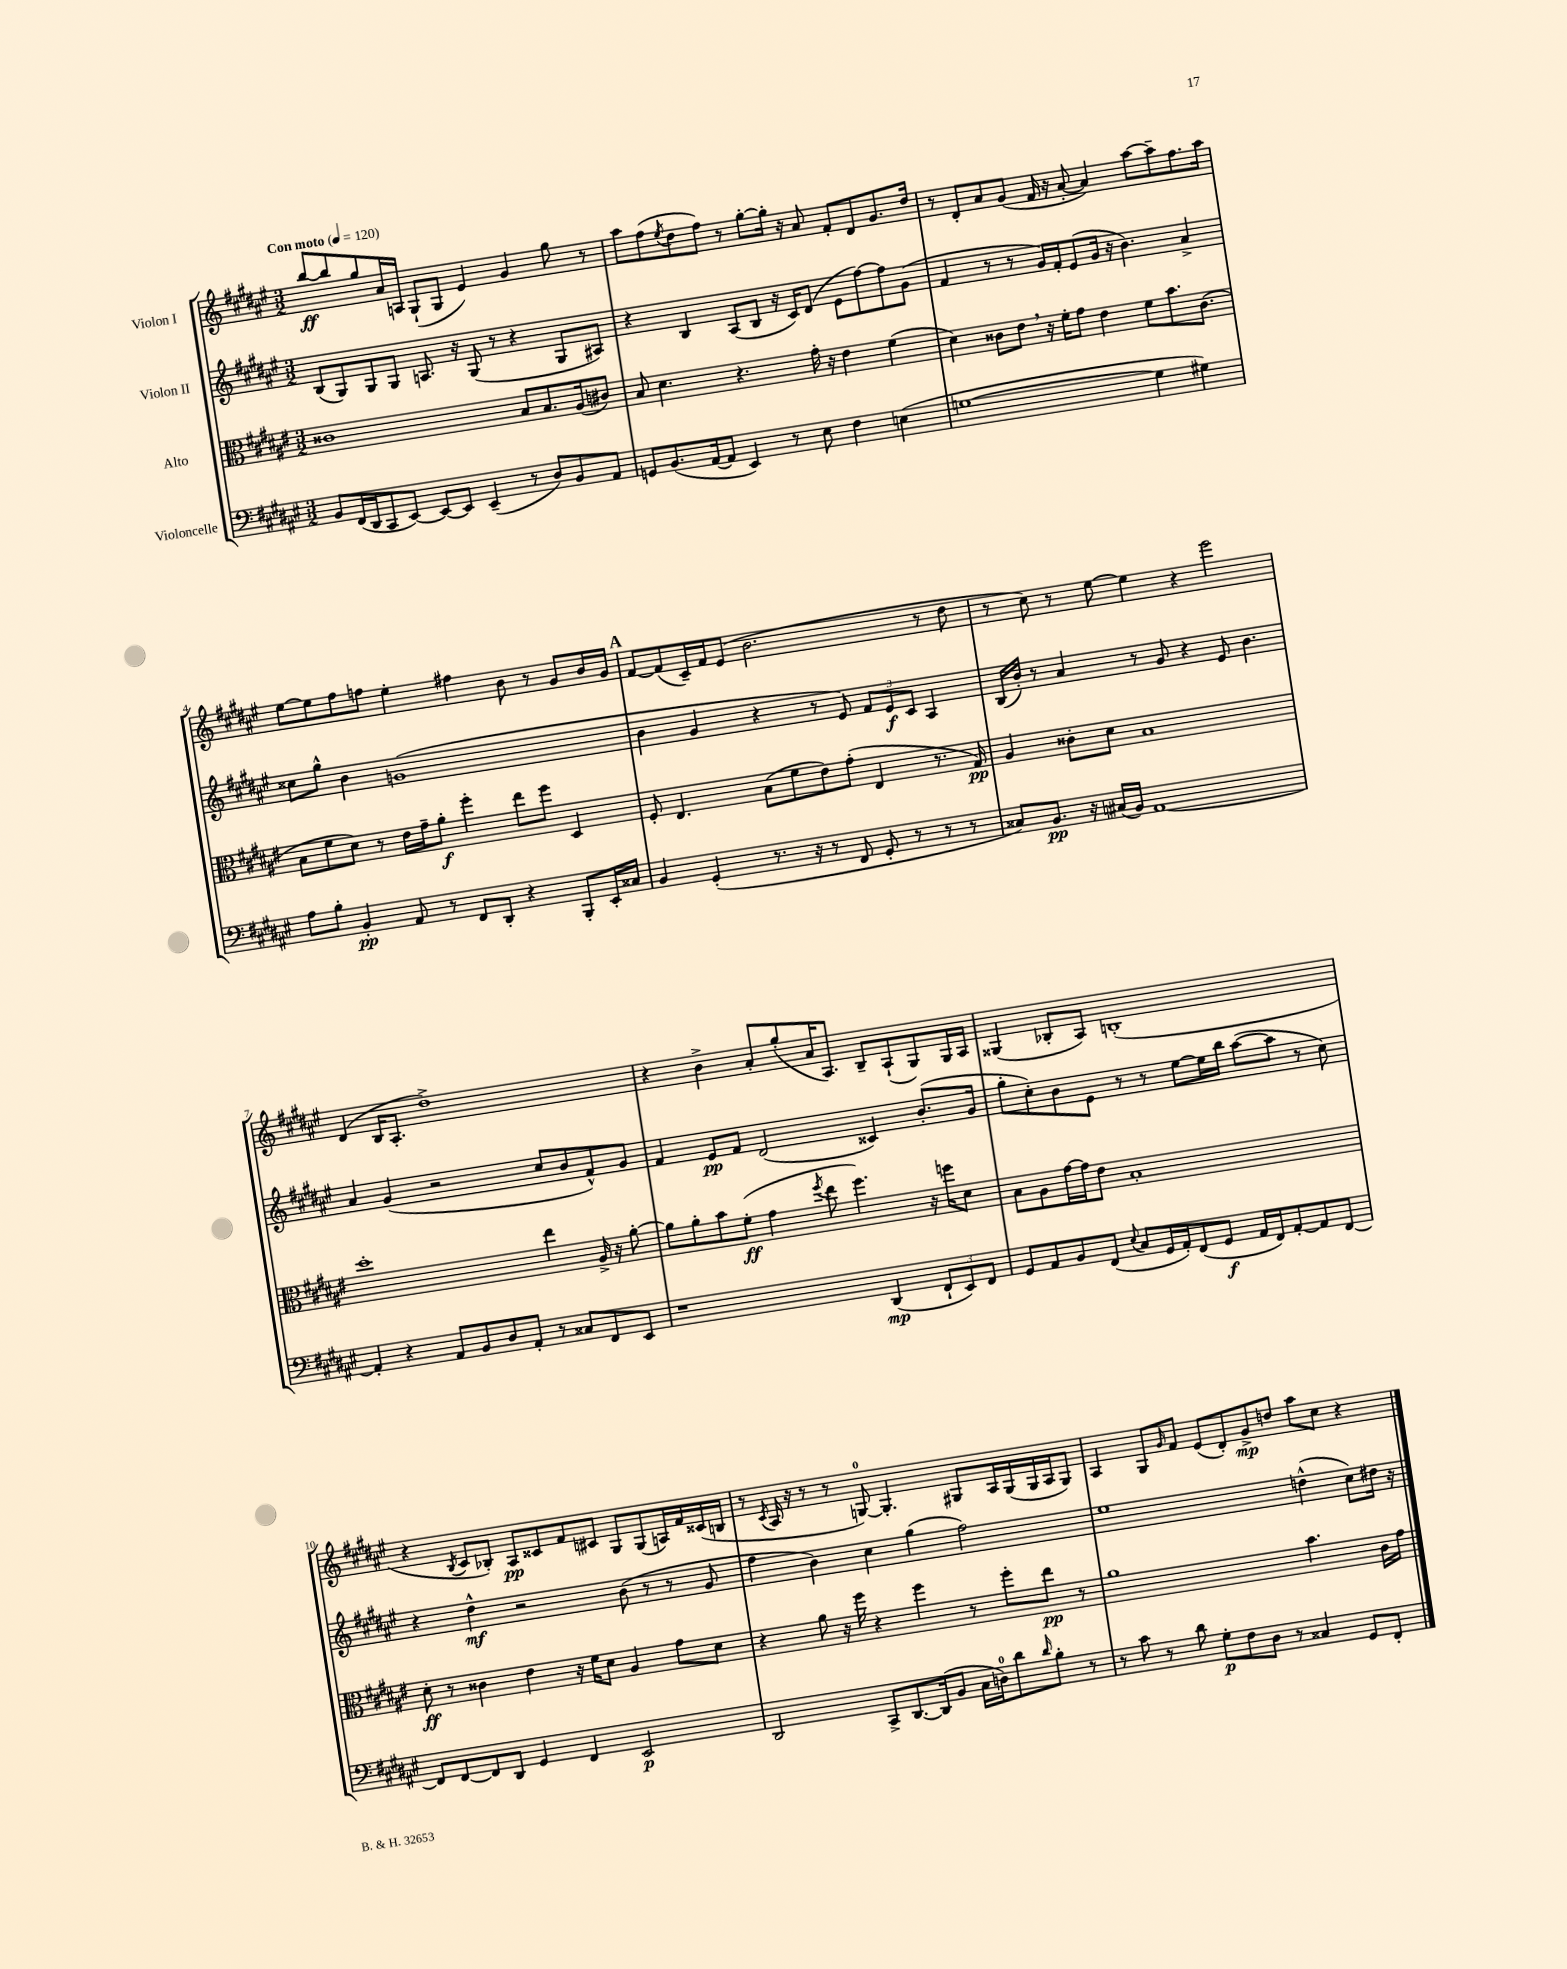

**kern	**dynam	**kern	**dynam	**kern	**dynam	**kern	**dynam
*part4	*part4	*part3	*part3	*part2	*part2	*part1	*part1
*staff4	*staff4	*staff3	*staff3	*staff2	*staff2	*staff1	*staff1
*I"Violoncelle	*	*I"Alto	*	*I"Violon II	*	*I"Violon I	*
*clefF4	*	*clefC3	*	*clefG2	*	*clefG2	*
*k[f#c#g#d#a#e#]	*	*k[f#c#g#d#a#e#]	*	*k[f#c#g#d#a#e#]	*	*k[f#c#g#d#a#e#]	*
*M3/2	*	*M3/2	*	*M3/2	*	*M3/2	*
*MM120	*	*MM120	*	*MM120	*	*MM120	*
=1	=1	=1	=1	=1	=1	=1	=1
!	!	!	!	!	!	!LO:TX:a:B:t=Con moto	!
8BB/L	.	1c##X	.	(8B/L	.	[8bb/L	ff
(16FF#/L	.	.	.	8G#/)	.	8bb/]	.
16DD#/J	.	.	.	.	.	.	.
8CC#/	.	.	.	8G#/	.	8gg#/	.
[8EE#/J)	.	.	.	8G#/J	.	16a#/L	.
.	.	.	.	.	.	16An/JJ	.
8EE#/L_	.	.	.	8.An/	.	(8G#`/L	.
8EE#/J]	.	.	.	.	.	8G#/J	.
.	.	.	.	16r	.	.	.
(4EE#~/	.	.	.	(8G#/	.	4e#/)	.
.	.	.	.	8r	.	.	.
8r	.	8B/L	.	4r	.	4g#/	.
8D#/L)	.	8.B/	.	.	.	.	.
8BB/	.	.	.	8G#/L	.	8gg#\	.
.	.	(16A#/k	.	.	.	.	.
8AA#/J	.	8c#X/J)	.	8A#X/J)	.	8r	.
=2	=2	=2	=2	=2	=2	=2	=2
8GGn/L	.	8B/	.	4r	.	8aa#\L	.
(8.BB/	.	4.d#\	.	.	.	(8ff#\	.
.	.	.	.	.	.	8qee#/	.
.	.	.	.	4B/	.	8dd#\	.
[16AA#/k	.	.	.	.	.	.	.
8AA#/J]	.	.	.	.	.	8ff#\J)	.
4EE#/)	.	4.r	.	(8A#/L	.	8r	.
.	.	.	.	8B/J	.	[8gg#'\L	.
8r	.	.	.	16r	.	16gg#'\Jk]	.
.	.	.	.	16c#/KL)	.	16r	.
8E#\	.	16g#'\	.	(8d#/J	.	8a#/	.
.	.	16r	.	.	.	.	.
4F#\	.	4e#\	.	8e#\L	.	8f#'/L	.
.	.	.	.	[8ff#\)	.	8d#/	.
(4En\	.	(4f#\	.	8ff#\]	.	8.g#/	.
.	.	.	.	(8g#\J	.	.	.
.	.	.	.	.	.	16dd#/Jk	.
=3	=3	=3	=3	=3	=3	=3	=3
[1Gn	.	4d#\)	.	4f#/	.	8r	.
.	.	.	.	.	.	8d#'/L	.
.	.	8c##X\L	.	8r	.	8a#/	.
.	.	8e#,\J	.	8r	.	(8g#/J	.
.	.	16r	.	16g#/LL)	.	16f#/	.
.	.	16f#'\KL	.	16f#'/J	.	16r	.
.	.	8g#\J	.	(8e#/	.	[8a#'/	.
.	.	4e#\	.	16g#/Jk	.	4a#/])	.
.	.	.	.	16r	.	.	.
.	.	.	.	4.b\)	.	.	.
4G\]	.	8f#\L	.	.	.	[8aa#\L	.
.	.	8.b\	.	.	.	8aa#~\]	.
4G#X\)	.	.	.	4a#^/	.	8.ff#\	.
.	.	(8.c##\J	.	.	.	.	.
.	.	.	.	.	.	16aa#\Jk	.
!!LO:LB:g=z
=4	=4	=4	=4	=4	=4	=4	=4
8A#\L	.	8B\L	.	8cc##X\L	.	[8ee#\L	.
8B'\J	.	8f#\	.	8gg#^^\J	.	8ee#\]	.
4BB'/	pp	8d#\J)	.	4b\	.	8ff#\	.
.	.	8r	.	.	.	8ffn\J	.
8AA#/	.	16e#\LL	.	(1gn	.	4ee#'\	.
.	.	16g#~\J	.	.	.	.	.
8r	.	8a#'\J	f	.	.	.	.
8FF#/L	.	4ff#'\	.	.	.	4ff#X\	.
8DD#'/J	.	.	.	.	.	.	.
4r	.	8ee#\L	.	.	.	8b\	.
.	.	8ff#\J	.	.	.	8r	.
8BBB'/L	.	4D#/	.	.	.	8g#/L	.
16EE#'/L	.	.	.	.	.	16b/L	.
16C##X/JJ	.	.	.	.	.	16g#/JJ	.
!!LO:REH:place=s1:t=A
=5	=5	=5	=5	=5	=5	=5	=5
4BB/	.	8F#'/	.	4b\	.	[8f#/L	.
.	.	4.E#/	.	.	.	(8f#/]	.
(4GG#'/	.	.	.	4g#/	.	16c#~/L)	.
.	.	.	.	.	.	16f#/J	.
.	.	.	.	.	.	(8e#/J	.
8.r	.	(8B\L	.	4r	.	2.b\	.
.	.	8f#\	.	.	.	.	.
16r	.	.	.	.	.	.	.
8r	.	8e#\)	.	8r	.	.	.
8FF#/	.	(8g#'\J	.	8e#/)	.	.	.
8GG#'/	.	4E#/	.	12f#/L	.	.	.
.	.	.	.	12e#/	f	.	.
8r	.	.	.	.	.	.	.
.	.	.	.	12c#/J	.	.	.
8r	.	8.r	.	4A#/	.	8r	.
8r	.	.	.	.	.	8dd#\	.
.	.	16G#/)	pp	.	.	.	.
=6	=6	=6	=6	=6	=6	=6	=6
8C##X/L)	.	4A#/	.	(16B/LL	.	8r	.
.	.	.	.	16b'/JJ)	.	.	.
8.BB/J	pp	.	.	8r	.	8cc#\)	.
.	.	8c##X'\L	.	4a#/	.	8r	.
16r	.	.	.	.	.	.	.
(16C#X/LL	.	8d#\J	.	.	.	[8ee#\	.
16BB/JJ)	.	.	.	.	.	.	.
[1AA#	.	1B	.	8r	.	4ee#\]	.
.	.	.	.	8g#/	.	.	.
.	.	.	.	4r	.	4r	.
.	.	.	.	8e#/	.	2eee#\	.
.	.	.	.	4.b\	.	.	.
!!LO:LB:g=z
=7	=7	=7	=7	=7	=7	=7	=7
4AA#'/]	.	1dd#'	.	4a#/	.	(4d#/	.
4r	.	.	.	(4g#/	.	16B/KL	.
.	.	.	.	.	.	8.A#'/J	.
8AA#/L	.	.	.	2r	.	1dd#^)	.
8BB/	.	.	.	.	.	.	.
8D#/	.	.	.	.	.	.	.
8AA#'/J	.	.	.	.	.	.	.
8r	.	4ee#\	.	8cc#/L	.	.	.
8C##X/L	.	.	.	8b/	.	.	.
8FF#/	.	16A#^/	.	8f#^^/)	.	.	.
.	.	16r	.	.	.	.	.
8EE#/J	.	[8a#'\	.	8g#/J	.	.	.
=8	=8	=8	=8	=8	=8	=8	=8
1r	.	8a#\L]	.	4f#/	.	4r	.
.	.	8a#'\	.	.	.	.	.
.	.	8b\	.	8e#/L	pp	4b^\	.
.	.	(8f#'\J	ff	8f#/J	.	.	.
.	.	4g#\	.	(2d#/	.	8a#'/L	.
.	.	.	.	.	.	(8gg#'/	.
.	.	8qff#/	.	.	.	.	.
.	.	8ee#\	.	.	.	16a#/K	.
.	.	.	.	.	.	8.A#/J)	.
.	.	4.ff#\)	.	.	.	.	.
(4DD#/	mp	.	.	4c##X/)	.	8B~/L	.
.	.	.	.	.	.	(8A#`/	.
12FF#`/L	.	16r	.	(8.b'/L	.	8G#/)	.
.	.	16ffn\KL	.	.	.	.	.
12EE#/)	.	.	.	.	.	.	.
.	.	8d#\J	.	.	.	16G#/L	.
12FF#/J	.	.	.	.	.	.	.
.	.	.	.	16g#/Jk	.	16A#/JJ	.
=9	=9	=9	=9	=9	=9	=9	=9
8GG#/L	.	8B\L	.	8gg#'\L	.	(4G##X/	.
8AA#/	.	8A#\	.	8cc#'\)	.	.	.
8BB/	.	[16g#\L	.	8b\	.	8B-X'/L	.
.	.	16g#\J]	.	.	.	.	.
(8FF#/J	.	8e#\J	.	8e#\J	.	8A#/J)	.
8qqE#/	.	.	.	.	.	.	.
8C#/L	.	1B'	.	8r	.	(1Bn'	.
16GG#/L	.	.	.	8r	.	.	.
16AA#'/J)	.	.	.	.	.	.	.
(8FF#/	.	.	.	[8ee#\L	.	.	.
8GG#/J	f	.	.	16ee#\L]	.	.	.
.	.	.	.	16bb\JJ	.	.	.
16AA#/LL	.	.	.	([8aa#\L	.	.	.
16FF#/J)	.	.	.	.	.	.	.
[8AA#'/	.	.	.	8aa#\J]	.	.	.
8AA#/]	.	.	.	8r	.	.	.
[8FF#/J	.	.	.	8cc#\)	.	.	.
!!LO:LB:g=z
=10	=10	=10	=10	=10	=10	=10	=10
8FF#/L]	.	8d#'\	ff	4r	.	4r	.
[8FF#/	.	8r	.	.	.	.	.
.	.	.	.	.	.	8qB/	.
8FF#/]	.	4c##X\	.	4dd#^^\	mf	8c#/L	.
8DD#/J	.	.	.	.	.	8B-X'/J)	.
4GG#/	.	4e#\	.	2r	.	8A#/L	pp
.	.	.	.	.	.	8c##X/	.
4FF#/	.	16r	.	.	.	8f#/	.
.	.	16f#\KL	.	.	.	.	.
.	.	8d#\J	.	.	.	8c#X/J	.
2EE#/	p	4A#/	.	(8b\	.	8G#/L	.
.	.	.	.	8r	.	(8G#/	.
.	.	8g#\L	.	8r	.	16An/L)	.
.	.	.	.	.	.	16f#/	.
.	.	8d#\J	.	8g#/	.	(16c##X/	.
.	.	.	.	.	.	16Bn/JJ	.
=11	=11	=11	=11	=11	=11	=11	=11
2DD#/	.	4r	.	4ff#\	.	8r	.
.	.	.	.	.	.	8qc#/	.
.	.	.	.	.	.	16A#/	.
.	.	.	.	.	.	16r	.
.	.	8a#\	.	4b\)	.	8r	.
.	.	16r	.	.	.	8r	.
.	.	16ff#\	.	.	.	.	.
8CC#^/L	.	4r	.	4cc#\	.	[8Gn/)	.
[8.DD#/	.	.	.	.	.	4.G'/]	.
.	.	4ff#\	.	(4gg#\	.	.	.
(16DD#/k]	.	.	.	.	.	.	.
8BB/J	.	.	.	.	.	.	.
16C#\LL	.	8r	.	2ff#\)	.	8G#X/L	.
16Dn\J)	.	.	.	.	.	.	.
8d#\	.	8ff#'\L	.	.	.	16A#/L	.
.	.	.	.	.	.	(16G#/	.
16qqd#/	.	.	.	.	.	.	.
8B'\J	.	8ee#\J	pp	.	.	16G#/	.
.	.	.	.	.	.	16A#/J	.
8r	.	8r	.	.	.	8G#/J)	.
=12	=12	=12	=12	=12	=12	=12	=12
8r	.	1a#	.	1ee#	.	4A#/	.
8c#\	.	.	.	.	.	.	.
8r	.	.	.	.	.	8G#/L	.
.	.	.	.	.	.	16qqg#/	.
8d#\	.	.	.	.	.	8f#/J	.
8G#'\L	p	.	.	.	.	(8e#/L	.
8F#\	.	.	.	.	.	8d#'/)	.
8D#\J	.	.	.	.	.	8g#^/	mp
8r	.	.	.	.	.	8ddn/J	.
4C##X/	.	4.b\	.	(4ddn^^\	.	8aa#\L	.
.	.	.	.	.	.	8cc#\J	.
8GG#/L	.	.	.	8cc#\L)	.	4r	.
8FF#'/J	.	16c#\LL	.	16dd#X\Jk	.	.	.
.	.	16g#\JJ	.	16r	.	.	.
==	==	==	==	==	==	==	==
*-	*-	*-	*-	*-	*-	*-	*-
